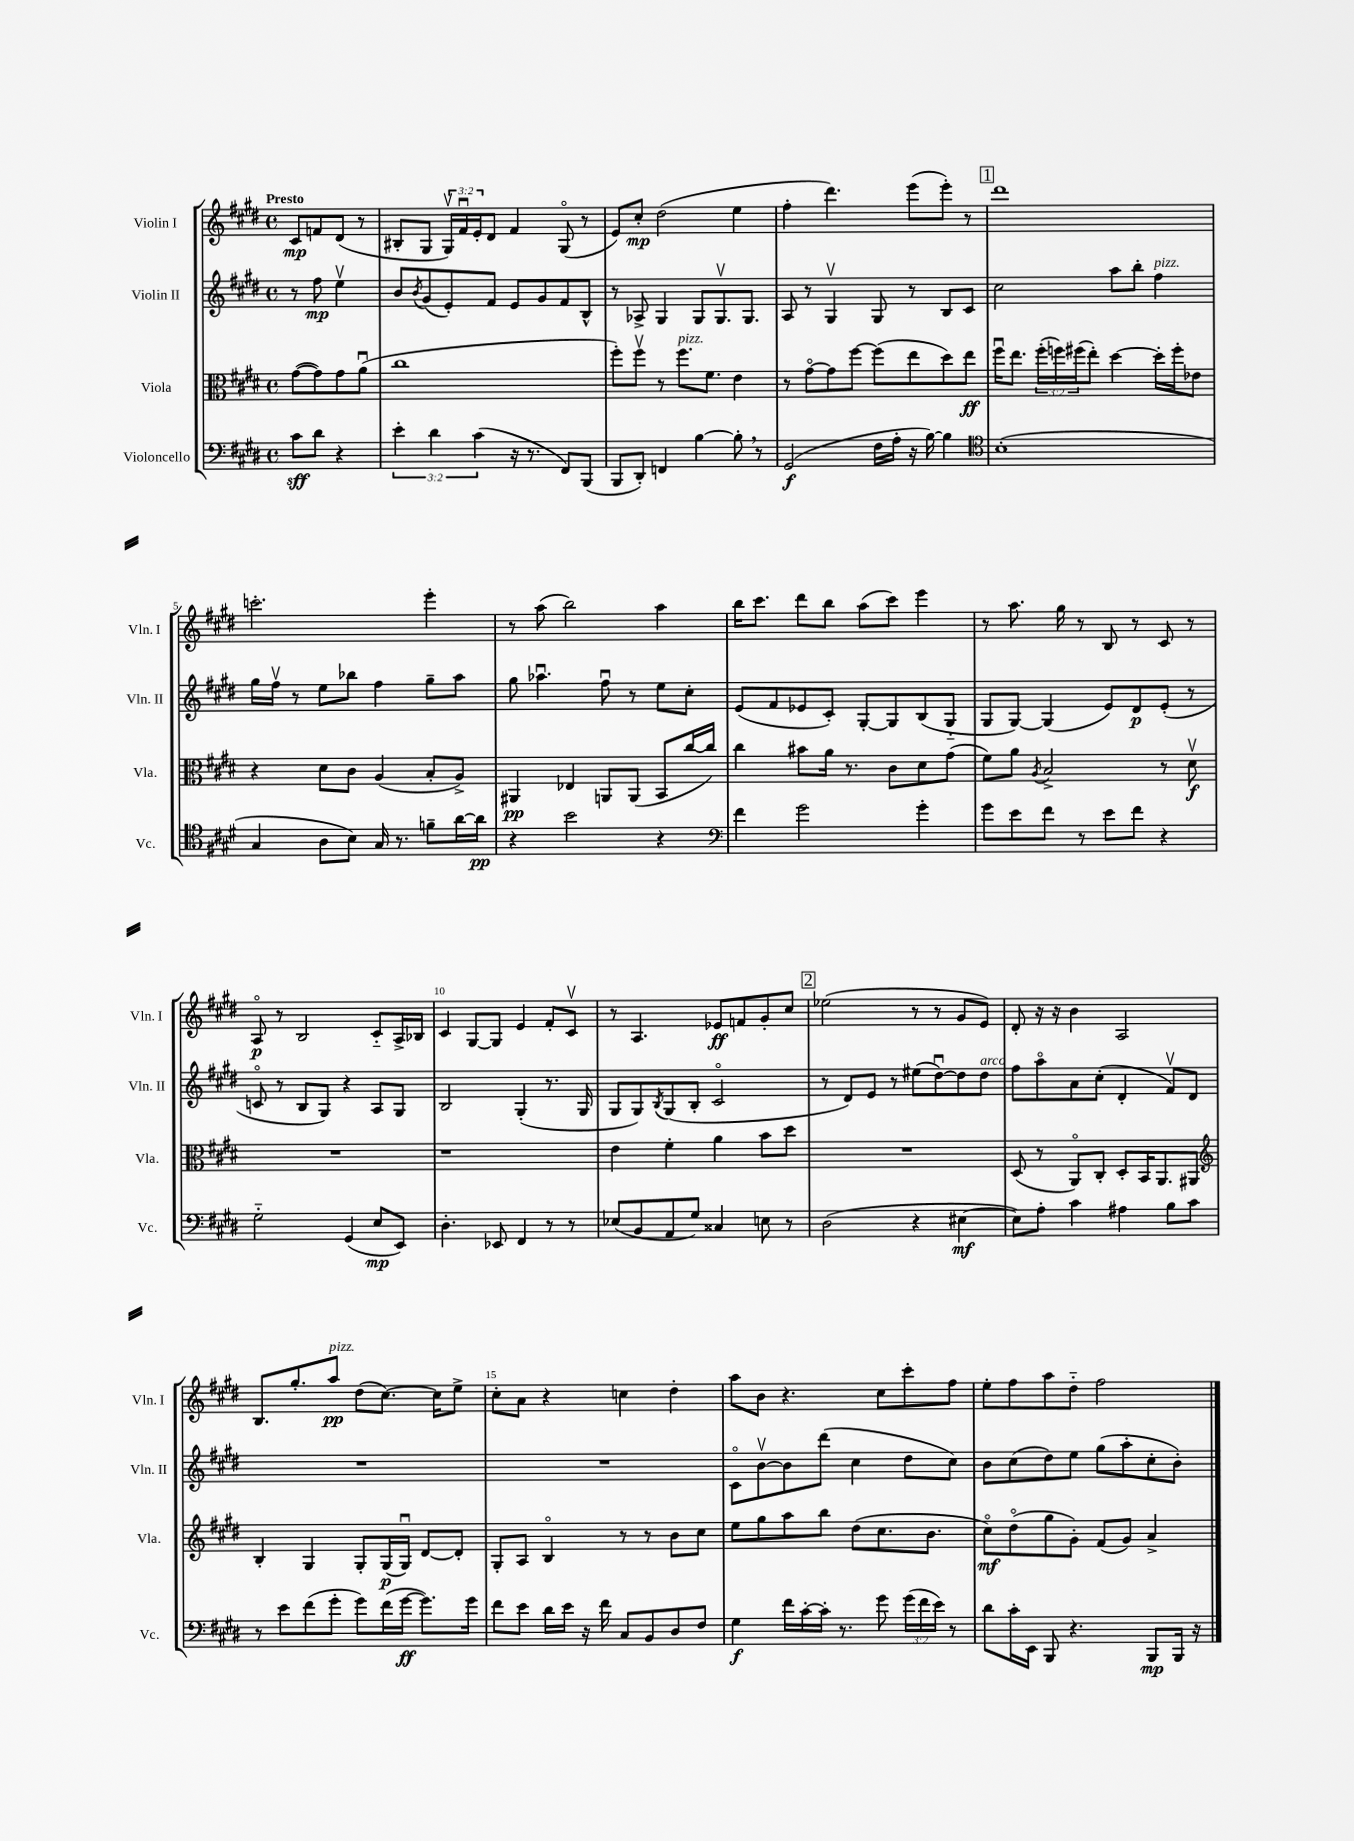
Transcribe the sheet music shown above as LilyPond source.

<<
\new StaffGroup <<
\new Staff = "s0" \with { instrumentName = "Violin I" shortInstrumentName = "Vln. I" } {
    \clef treble \key e \major \defaultTimeSignature \time 4/4 \override Staff.TupletNumber.text = #tuplet-number::calc-fraction-text \partial 2 \tempo "Presto"
    cis'8\mp f'8 dis'8( r8 |
    bis8-. gis8 \tuplet 3/2 { gis16\upbow) fis'16\downbow e'16-. } dis'8 fis'4 gis8\flageolet( r8 |
    e'8) cis''8-.\mp dis''2( e''4 |
    fis''4-. dis'''4.) e'''8( e'''8-.) r8 |
    \mark \markup { \box "1" } dis'''1 |
    c'''2.-. e'''4-. |
    r8 a''8( b''2) a''4 |
    b''16 cis'''8. dis'''8 b''8 a''8( cis'''8) e'''4 |
    r8 a''8. gis''16 r8 b8 r8 cis'8 r8 |
    a8\flageolet\p r8 b2 cis'8-_ a16-> bes16 |
    cis'4 gis8~ gis8 e'4 fis'8-. cis'8\upbow |
    r8 a4. ees'8\ff f'8 gis'8-. cis''8 |
    \mark \markup { \box "2" } ees''2( r8 r8 gis'8 e'8) |
    dis'8-. r16 r16 b'4 a2 |
    b8. gis''8.-. a''8\pp^\markup { \italic "pizz." } dis''8( cis''8.~) cis''16 e''8-> |
    cis''8-. a'8 r4 c''4 dis''4-. |
    a''8 b'8 r4. cis''8 cis'''8-. fis''8 |
    e''8-. fis''8 a''8 dis''8-_ fis''2 \bar "|." |
}
\new Staff = "s1" \with { instrumentName = "Violin II" shortInstrumentName = "Vln. II" } {
    \clef treble \key e \major \defaultTimeSignature \time 4/4 \partial 2
    r8 fis''8\mp e''4\upbow |
    b'8 \acciaccatura { b'8 } gis'8( e'8-.) fis'8 e'8 gis'8 fis'8 b8-^ |
    r8 aes8-> gis4 gis8 gis8.\upbow gis8. |
    a8 r8 gis4\upbow gis8 r8 b8 cis'8 |
    \mark \markup { \box "1" } cis''2 a''8 b''8-. fis''4^\markup { \italic "pizz." } |
    gis''16 fis''16\upbow r8 e''8 bes''8 fis''4 gis''8-- a''8 |
    gis''8 aes''4.\downbow fis''8\downbow r8 e''8 cis''8-. |
    e'8( fis'8 ees'8 cis'8-.) gis8~-. gis8 b8( gis8-_ |
    gis8 gis8~) gis4( e'8) dis'8\p e'8-.( r8 |
    c'8\flageolet r8 b8 gis8) r4 a8 gis8 |
    b2 gis4-.( r8. gis16 |
    gis8 gis8) \acciaccatura { b8 } gis8( b8-. cis'2\flageolet |
    \mark \markup { \box "2" } r8 dis'8) e'8 r8 eis''8( dis''8~\downbow) dis''8 dis''8^\markup { \italic "arco" } |
    fis''8 a''8\flageolet a'8 cis''8-.( dis'4-. fis'8\upbow) dis'8 |
    R1 |
    R1 |
    cis'8\flageolet b'8~\upbow b'8 dis'''8( cis''4 dis''8 cis''8) |
    b'8 cis''8( dis''8) e''8 gis''8( a''8-. cis''8-. b'8-.) \bar "|." |
}
\new Staff = "s2" \with { instrumentName = "Viola" shortInstrumentName = "Vla." } {
    \clef alto \key e \major \defaultTimeSignature \time 4/4 \override Staff.TupletNumber.text = #tuplet-number::calc-fraction-text \partial 2
    gis'8~( gis'8) gis'8 a'8\downbow( |
    cis''1 |
    fis''8-.) fis''8\upbow r8 fis''8.^\markup { \italic "pizz." } fis'8. e'4 |
    r8 gis'8~\flageolet gis'8 fis''8~ fis''8( e''8 dis''8) e''8\ff |
    \mark \markup { \box "1" } fis''16\downbow e''8. \tuplet 3/2 { fis''16-.( f''16) fis''16( } e''8-.) dis''4~ dis''16-. fis''16-. ees'8 |
    r4 dis'8 cis'8 a4( b8-. a8->) |
    ais,4\pp ees4 a,8 a,8( b,8 cis''16~ cis''16) |
    cis''4 bis'8 a'16 r8. cis'8 dis'8 gis'8( |
    fis'8) a'8 \acciaccatura { a8 } b2-> r8 dis'8\upbow\f |
    R1 |
    r1 |
    e'4 fis'4-. a'4 b'8 dis''8 |
    \mark \markup { \box "2" } R1 |
    dis8( r8 a,8\flageolet) cis8-. dis8-. b,16 a,8. ais,8 |
    \clef treble b4-. gis4 gis8-. gis16\p( gis16\downbow) dis'8~ dis'8-. |
    gis8-. a8 b4\flageolet r8 r8 b'8 cis''8 |
    e''8 gis''8 a''8 b''8 dis''8( cis''8. b'8. |
    cis''8\flageolet\mf) dis''8\flageolet( gis''8 gis'8-.) fis'8( gis'8) a'4-> \bar "|." |
}
\new Staff = "s3" \with { instrumentName = "Violoncello" shortInstrumentName = "Vc." } {
    \clef bass \key e \major \defaultTimeSignature \time 4/4 \override Staff.TupletNumber.text = #tuplet-number::calc-fraction-text \partial 2
    cis'8\sff dis'8 r4 |
    \tuplet 3/2 { e'4-. dis'4 cis'4( } r16 r8. fis,8) b,,8( |
    b,,8 dis,8-.) f,4 b4~ b8-. \breathe r8 |
    gis,2\f( fis16 a16-. r16 b16~) b4 |
    \mark \markup { \box "1" } \clef tenor b1-.( |
    gis4 a8 b8) gis16 r8. f'8-- a'16~ a'16\pp |
    r4 b'2 r4 |
    \clef bass fis'4 gis'2 gis'4-. |
    gis'8 e'8 fis'8 r8 e'8 fis'8 r4 |
    gis2-_ gis,4( e8\mp e,8) |
    dis4.-. ees,8 fis,4 r8 r8 |
    ees8( b,8 a,8 gis8) cisis4 e8 r8 |
    \mark \markup { \box "2" } dis2( r4 eis4~\mf |
    eis8) a8-. cis'4 ais4 b8 cis'8 |
    r8 e'8 fis'8( gis'8-. gis'8) fis'16( gis'16~\ff gis'8.) gis'16 |
    fis'8 e'8 dis'16 e'16 r16 fis'16 cis8 b,8 dis8 fis8 |
    gis4\f fis'16 cis'16~-. cis'16-. r8. gis'8 \tuplet 3/2 { gis'16( fis'16 e'16) } r8 |
    dis'8 cis'16-. e,16 b,,8 r4. b,,8\mp b,,16 r16 \bar "|." |
}
>>
>>
\layout { \context { \Score \override BarNumber.break-visibility = ##(#f #t #t) barNumberVisibility = #(every-nth-bar-number-visible 5) } }
